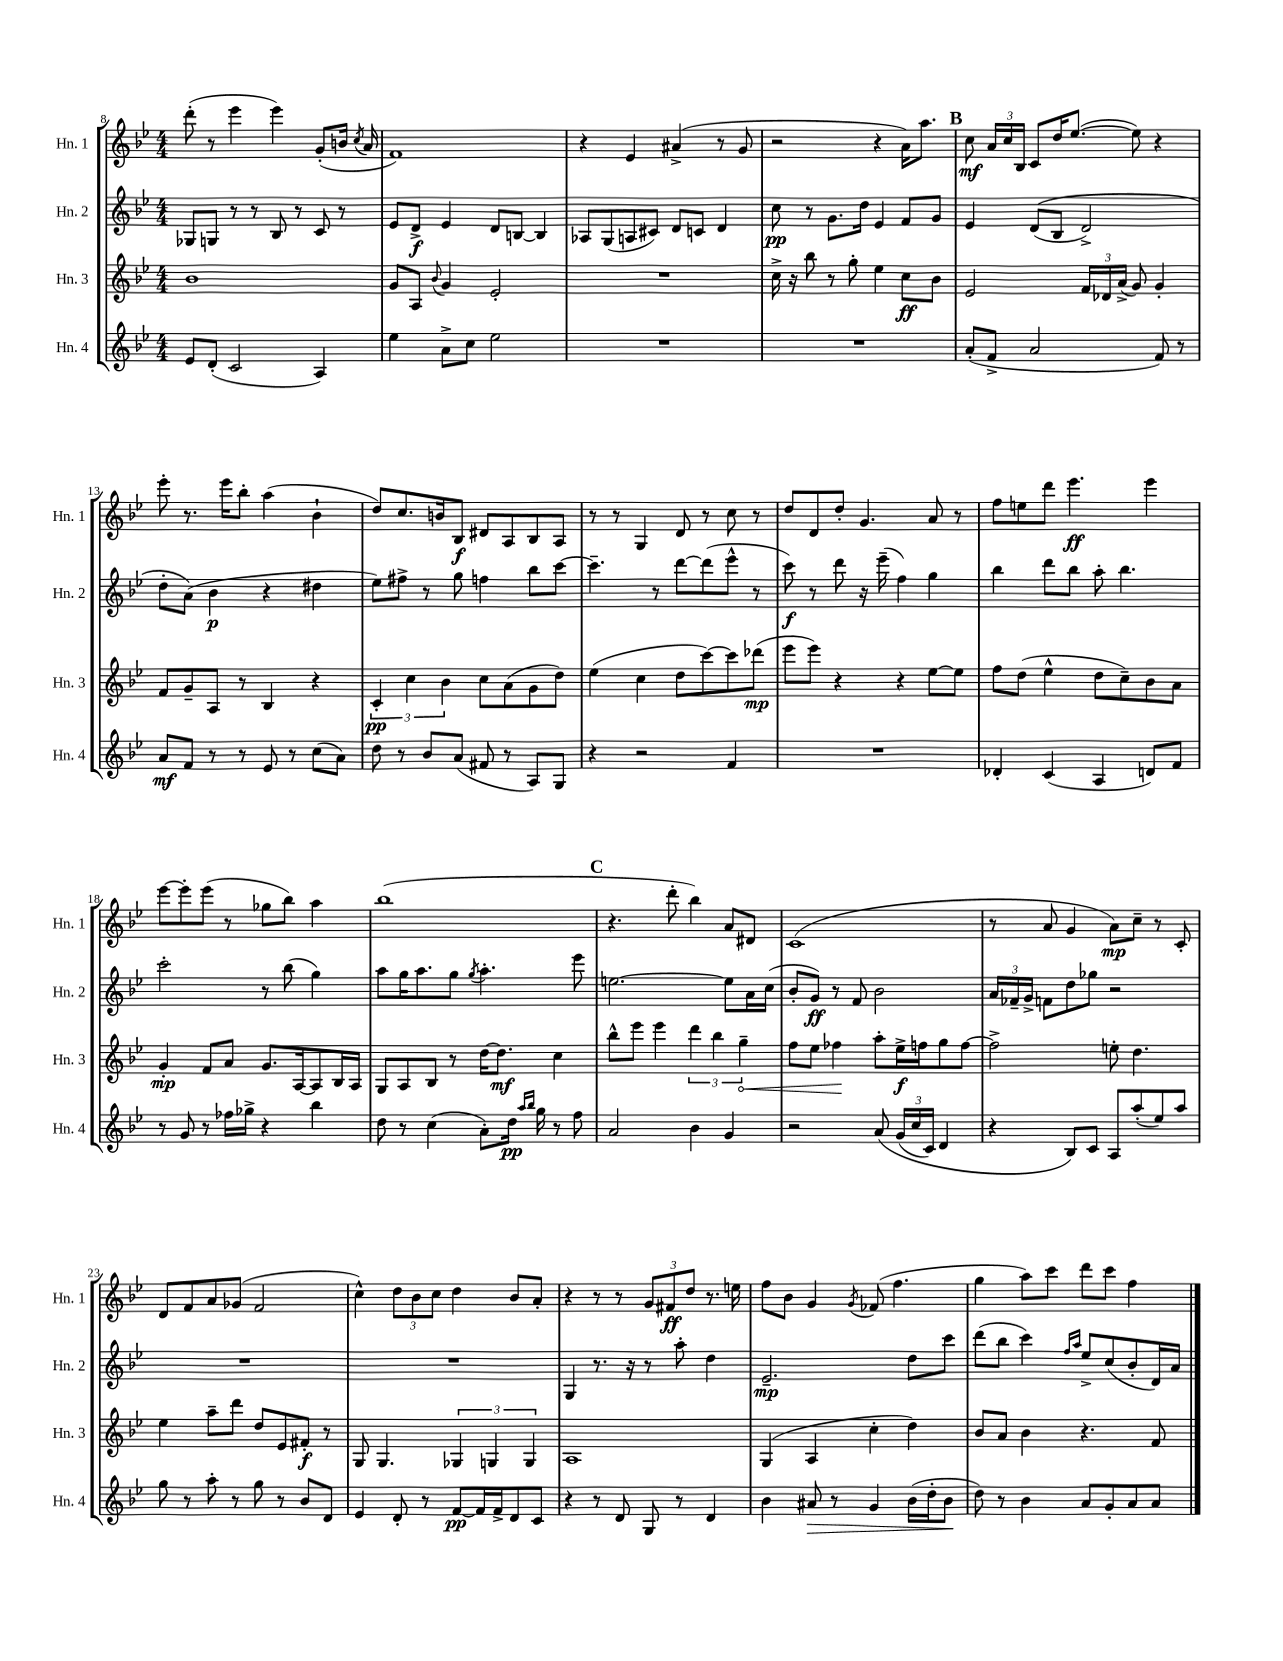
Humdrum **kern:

**kern	**dynam	**kern	**dynam	**kern	**dynam	**kern	**dynam
*part4	*part4	*part3	*part3	*part2	*part2	*part1	*part1
*staff4	*staff4	*staff3	*staff3	*staff2	*staff2	*staff1	*staff1
*I"Hn. 4	*	*I"Hn. 3	*	*I"Hn. 2	*	*I"Hn. 1	*
*I'Hn. 4	*	*I'Hn. 3	*	*I'Hn. 2	*	*I'Hn. 1	*
*clefG2	*	*clefG2	*	*clefG2	*	*clefG2	*
*k[b-e-]	*	*k[b-e-]	*	*k[b-e-]	*	*k[b-e-]	*
*M4/4	*	*M4/4	*	*M4/4	*	*M4/4	*
=8	=8	=8	=8	=8	=8	=8	=8
8e-/L	.	1b-	.	8G-X/L	.	(8ddd'\	.
(8d'/J	.	.	.	8Gn/J	.	8r	.
2c/	.	.	.	8r	.	4eee-\	.
.	.	.	.	8r	.	.	.
.	.	.	.	8B-/	.	4eee-\)	.
.	.	.	.	8r	.	.	.
4A/)	.	.	.	8c/	.	(8g'/L	.
.	.	.	.	8r	.	16bn/Jk	.
.	.	.	.	.	.	8qcc/	.
.	.	.	.	.	.	16a/	.
=9	=9	=9	=9	=9	=9	=9	=9
4ee-\	.	8g/L	.	8e-/L	.	1f)	.
.	.	8A/J	.	8d^/J	f	.	.
.	.	8qqb-/	.	.	.	.	.
8a^\L	.	4g/	.	4e-/	.	.	.
8cc\J	.	.	.	.	.	.	.
2ee-\	.	2e-'/	.	8d/L	.	.	.
.	.	.	.	[8Bn/J	.	.	.
.	.	.	.	4B/]	.	.	.
=10	=10	=10	=10	=10	=10	=10	=10
1r	.	1r	.	8A-X/L	.	4r	.
.	.	.	.	(8G/	.	.	.
.	.	.	.	8An/	.	4e-/	.
.	.	.	.	8c#X/J)	.	.	.
.	.	.	.	8d/L	.	(4a#X^/	.
.	.	.	.	8cn/J	.	.	.
.	.	.	.	4d/	.	8r	.
.	.	.	.	.	.	8g/	.
=11	=11	=11	=11	=11	=11	=11	=11
1r	.	16cc^\	.	8cc\	pp	2r	.
.	.	16r	.	.	.	.	.
.	.	8bb-\	.	8r	.	.	.
.	.	8r	.	8.g\L	.	.	.
.	.	8gg'\	.	.	.	.	.
.	.	.	.	16dd\Jk	.	.	.
.	.	4ee-\	.	4e-/	.	4r	.
.	.	8cc\L	ff	8f/L	.	16a\KL)	.
.	.	.	.	.	.	8.aa\J	.
.	.	8b-\J	.	8g/J	.	.	.
!!LO:REH:place=s1:t=B
=12	=12	=12	=12	=12	=12	=12	=12
(8a'/L	.	2e-/	.	4e-/	.	8cc\	mf
8f^/J	.	.	.	.	.	24a/LL	.
.	.	.	.	.	.	24cc/	.
.	.	.	.	.	.	24B-/JJ	.
2a/	.	.	.	((8d/L	.	8c/L	.
.	.	.	.	8B-/J	.	16dd/K	.
.	.	.	.	.	.	([8.ee-/J	.
.	.	24f/LL	.	2d^/)	.	.	.
.	.	24d-X/	.	.	.	.	.
.	.	(24a^/JJ	.	.	.	.	.
.	.	8g/)	.	.	.	8ee-\])	.
8f/)	.	4g'/	.	.	.	4r	.
8r	.	.	.	.	.	.	.
!!LO:LB:g=z
=13	=13	=13	=13	=13	=13	=13	=13
8a/L	mf	8f/L	.	8dd'\L	.	8eee-'\	.
8f/J	.	8g~/	.	(8a\J)	.	8.r	.
8r	.	8A/J	.	4b-\	p	.	.
.	.	.	.	.	.	16eee-\KL	.
8r	.	8r	.	.	.	8bb-'\J	.
8e-/	.	4B-/	.	4r	.	(4aa\	.
8r	.	.	.	.	.	.	.
(8cc\L	.	4r	.	4dd#X\	.	4b-`\	.
8a\J)	.	.	.	.	.	.	.
=14	=14	=14	=14	=14	=14	=14	=14
8dd\	.	6c'/	pp	8ee-\L)	.	8dd/L)	.
8r	.	.	.	8ff#X^\J	.	8.cc/	.
.	.	6cc\	.	.	.	.	.
8b-/L	.	.	.	8r	.	.	.
.	.	.	.	.	.	16bn/k	.
.	.	6b-\	.	.	.	.	.
(8a/J	.	.	.	8gg\	.	8B-/J	f
8f#X/	.	8cc\L	.	4ffn\	.	8d#X/L	.
8r	.	(8a\	.	.	.	8A/	.
8A/L)	.	8g\	.	8bb-\L	.	8B-/	.
8G/J	.	8dd\J)	.	[8ccc\J	.	8A/J	.
=15	=15	=15	=15	=15	=15	=15	=15
4r	.	(4ee-\	.	4.ccc~\]	.	8r	.
.	.	.	.	.	.	8r	.
2r	.	4cc\	.	.	.	4G/	.
.	.	.	.	8r	.	.	.
.	.	8dd\L	.	[8ddd\L	.	8d/	.
.	.	[8ccc\)	.	(8ddd\]	.	8r	.
4f/	.	8ccc\]	.	8eee-^^\J	.	8cc\	.
.	.	(8ddd-X\J	mp	8r	.	8r	.
=16	=16	=16	=16	=16	=16	=16	=16
1r	.	8eee-\L	.	8ccc\)	f	8dd/L	.
.	.	8eee-\J)	.	8r	.	8d/	.
.	.	4r	.	8ddd\	.	8dd'/J	.
.	.	.	.	16r	.	4.g/	.
.	.	.	.	(16eee-~\	.	.	.
.	.	4r	.	4ff\)	.	.	.
.	.	[8ee-\L	.	4gg\	.	8a/	.
.	.	8ee-\J]	.	.	.	8r	.
=17	=17	=17	=17	=17	=17	=17	=17
4d-X'/	.	8ff\L	.	4bb-\	.	8ff\L	.
.	.	(8dd\J	.	.	.	8een\	.
(4c/	.	4ee-^^\	.	8ddd\L	.	8ddd\J	.
.	.	.	.	8bb-\J	.	4.eee-\	ff
4A/	.	8dd\L	.	8aa'\	.	.	.
.	.	8cc~\)	.	4.bb-\	.	.	.
8dn/L)	.	8b-\	.	.	.	4eee-\	.
8f/J	.	8a\J	.	.	.	.	.
!!LO:LB:g=z
=18	=18	=18	=18	=18	=18	=18	=18
8r	.	4g'/	mp	2ccc'\	.	[8eee-\L	.
8g/	.	.	.	.	.	8eee-'\]	.
8r	.	8f/L	.	.	.	(8eee-\J	.
16ff-X\LL	.	8a/J	.	.	.	8r	.
16gg-X^\JJ	.	.	.	.	.	.	.
4r	.	8.g/L	.	8r	.	8gg-X\L	.
.	.	.	.	(8bb-\	.	8bb-\J)	.
.	.	[16A/k	.	.	.	.	.
4bb-\	.	8A/]	.	4gg\)	.	4aa\	.
.	.	16B-/L	.	.	.	.	.
.	.	16A/JJ	.	.	.	.	.
=19	=19	=19	=19	=19	=19	=19	=19
8dd\	.	8G/L	.	8aa\L	.	(1bb-	.
8r	.	8A/	.	16gg\K	.	.	.
.	.	.	.	8.aa\	.	.	.
(4cc\	.	8B-/J	.	.	.	.	.
.	.	8r	.	8gg\J	.	.	.
.	.	.	.	8qgg/	.	.	.
8a'\L)	.	[16dd\KL	.	4.aa'\	.	.	.
.	.	8.dd\J]	mf	.	.	.	.
16dd\Jk	pp	.	.	.	.	.	.
16qqaa/LL	.	.	.	.	.	.	.
16qqbb-/JJ	.	.	.	.	.	.	.
16gg\	.	.	.	.	.	.	.
8r	.	4cc\	.	.	.	.	.
8ff\	.	.	.	8eee-\	.	.	.
!!LO:REH:place=s1:t=C
=20	=20	=20	=20	=20	=20	=20	=20
2a/	.	8bb-^^\L	.	[2.een\	.	4.r	.
.	.	8eee-\J	.	.	.	.	.
.	.	4eee-\	.	.	.	.	.
.	.	.	.	.	.	8ddd'\	.
4b-\	.	6ddd\	.	.	.	4bb-\)	.
.	.	6bb-\	.	.	.	.	.
4g/	.	.	.	8ee\L]	.	8a/L	.
!	!	!	!LO:HP:b	!	!	!	!
.	.	6gg~\	<	.	.	.	.
.	.	.	.	16a\L	.	8d#X/J	.
.	.	.	.	(16cc\JJ	.	.	.
=21	=21	=21	=21	=21	=21	=21	=21
2r	.	8ff\L	.	8b-'/L	.	(1c	.
.	.	8ee-\J	.	8g/J)	ff	.	.
.	.	4ff-X\	.	8r	.	.	.
.	.	.	.	8f/	.	.	.
(8a/	.	8aa'\L	[	2b-\	.	.	.
(24g/LL	.	16ee-^\L	f	.	.	.	.
24cc/	.	.	.	.	.	.	.
.	.	16ffn\J	.	.	.	.	.
24c/JJ)	.	.	.	.	.	.	.
4d/	.	8gg\	.	.	.	.	.
.	.	[8ff\J	.	.	.	.	.
=22	=22	=22	=22	=22	=22	=22	=22
4r	.	2ff^\]	.	24a/LL	.	8r	.
.	.	.	.	24f-X~/	.	.	.
.	.	.	.	24g^/JJ	.	.	.
.	.	.	.	8fn\L	.	8a/	.
8B-/L)	.	.	.	8dd\	.	4g/	.
8c/J	.	.	.	8gg-X\J	.	.	.
8A/L	.	8een'\	.	2r	.	8a\L)	mp
(8aa'/	.	4.dd\	.	.	.	8cc~\J	.
8ee-/)	.	.	.	.	.	8r	.
8aa/J	.	.	.	.	.	8c'/	.
!!LO:LB:g=z
=23	=23	=23	=23	=23	=23	=23	=23
8gg\	.	4ee-\	.	1r	.	8d/L	.
8r	.	.	.	.	.	8f/	.
8aa'\	.	8aa~\L	.	.	.	8a/	.
8r	.	8ddd\J	.	.	.	(8g-X/J	.
8gg\	.	8dd/L	.	.	.	2f/	.
8r	.	8e-/	.	.	.	.	.
8b-/L	.	8f#X'/J	f	.	.	.	.
8d/J	.	8r	.	.	.	.	.
=24	=24	=24	=24	=24	=24	=24	=24
4e-/	.	8G/	.	1r	.	4cc^^\)	.
.	.	4.G/	.	.	.	.	.
8d'/	.	.	.	.	.	12dd\L	.
.	.	.	.	.	.	12b-\	.
8r	.	.	.	.	.	.	.
.	.	.	.	.	.	12cc\J	.
[8f/L	pp	6G-X/	.	.	.	4dd\	.
16f/L]	.	.	.	.	.	.	.
.	.	6Gn/	.	.	.	.	.
16f^/J	.	.	.	.	.	.	.
8d/	.	.	.	.	.	8b-/L	.
.	.	6G/	.	.	.	.	.
8c/J	.	.	.	.	.	8a'/J	.
=25	=25	=25	=25	=25	=25	=25	=25
4r	.	1A	.	4G/	.	4r	.
8r	.	.	.	8.r	.	8r	.
8d/	.	.	.	.	.	8r	.
.	.	.	.	16r	.	.	.
8G/	.	.	.	8r	.	12g/L	.
.	.	.	.	.	.	12f#X/	ff
8r	.	.	.	8aa'\	.	.	.
.	.	.	.	.	.	12dd/J	.
4d/	.	.	.	4dd\	.	8.r	.
.	.	.	.	.	.	16een\	.
=26	=26	=26	=26	=26	=26	=26	=26
4b-\	.	(4G/	.	2.e-~/	mp	8ff\L	.
.	.	.	.	.	.	8b-\J	.
!	!LO:HP:b	!	!	!	!	!	!
8a#X/	>	4A/	.	.	.	4g/	.
8r	.	.	.	.	.	.	.
.	.	.	.	.	.	8qg/	.
4g/	.	4cc'\	.	.	.	(8f-X/	.
.	.	.	.	.	.	4.ff\	.
(16b-\LL	.	4dd\)	.	8dd\L	.	.	.
16dd'\J	.	.	.	.	.	.	.
8b-\J	.	.	.	8ccc\J	.	.	.
.	]	.	.	.	.	.	.
=27	=27	=27	=27	=27	=27	=27	=27
8dd\)	.	8b-/L	.	(8ddd\L	.	4gg\	.
8r	.	8a/J	.	8bb-\J	.	.	.
4b-\	.	4b-\	.	4ccc\)	.	8aa\L)	.
.	.	.	.	.	.	8ccc\J	.
.	.	.	.	16qqff/LL	.	.	.
.	.	.	.	16qqaa/JJ	.	.	.
8a/L	.	4.r	.	8ee-^/L	.	8ddd\L	.
8g'/	.	.	.	(8cc/	.	8ccc\J	.
8a/	.	.	.	8b-'/	.	4ff\	.
8a/J	.	8f/	.	16d/L)	.	.	.
.	.	.	.	16a/JJ	.	.	.
==	==	==	==	==	==	==	==
*-	*-	*-	*-	*-	*-	*-	*-
